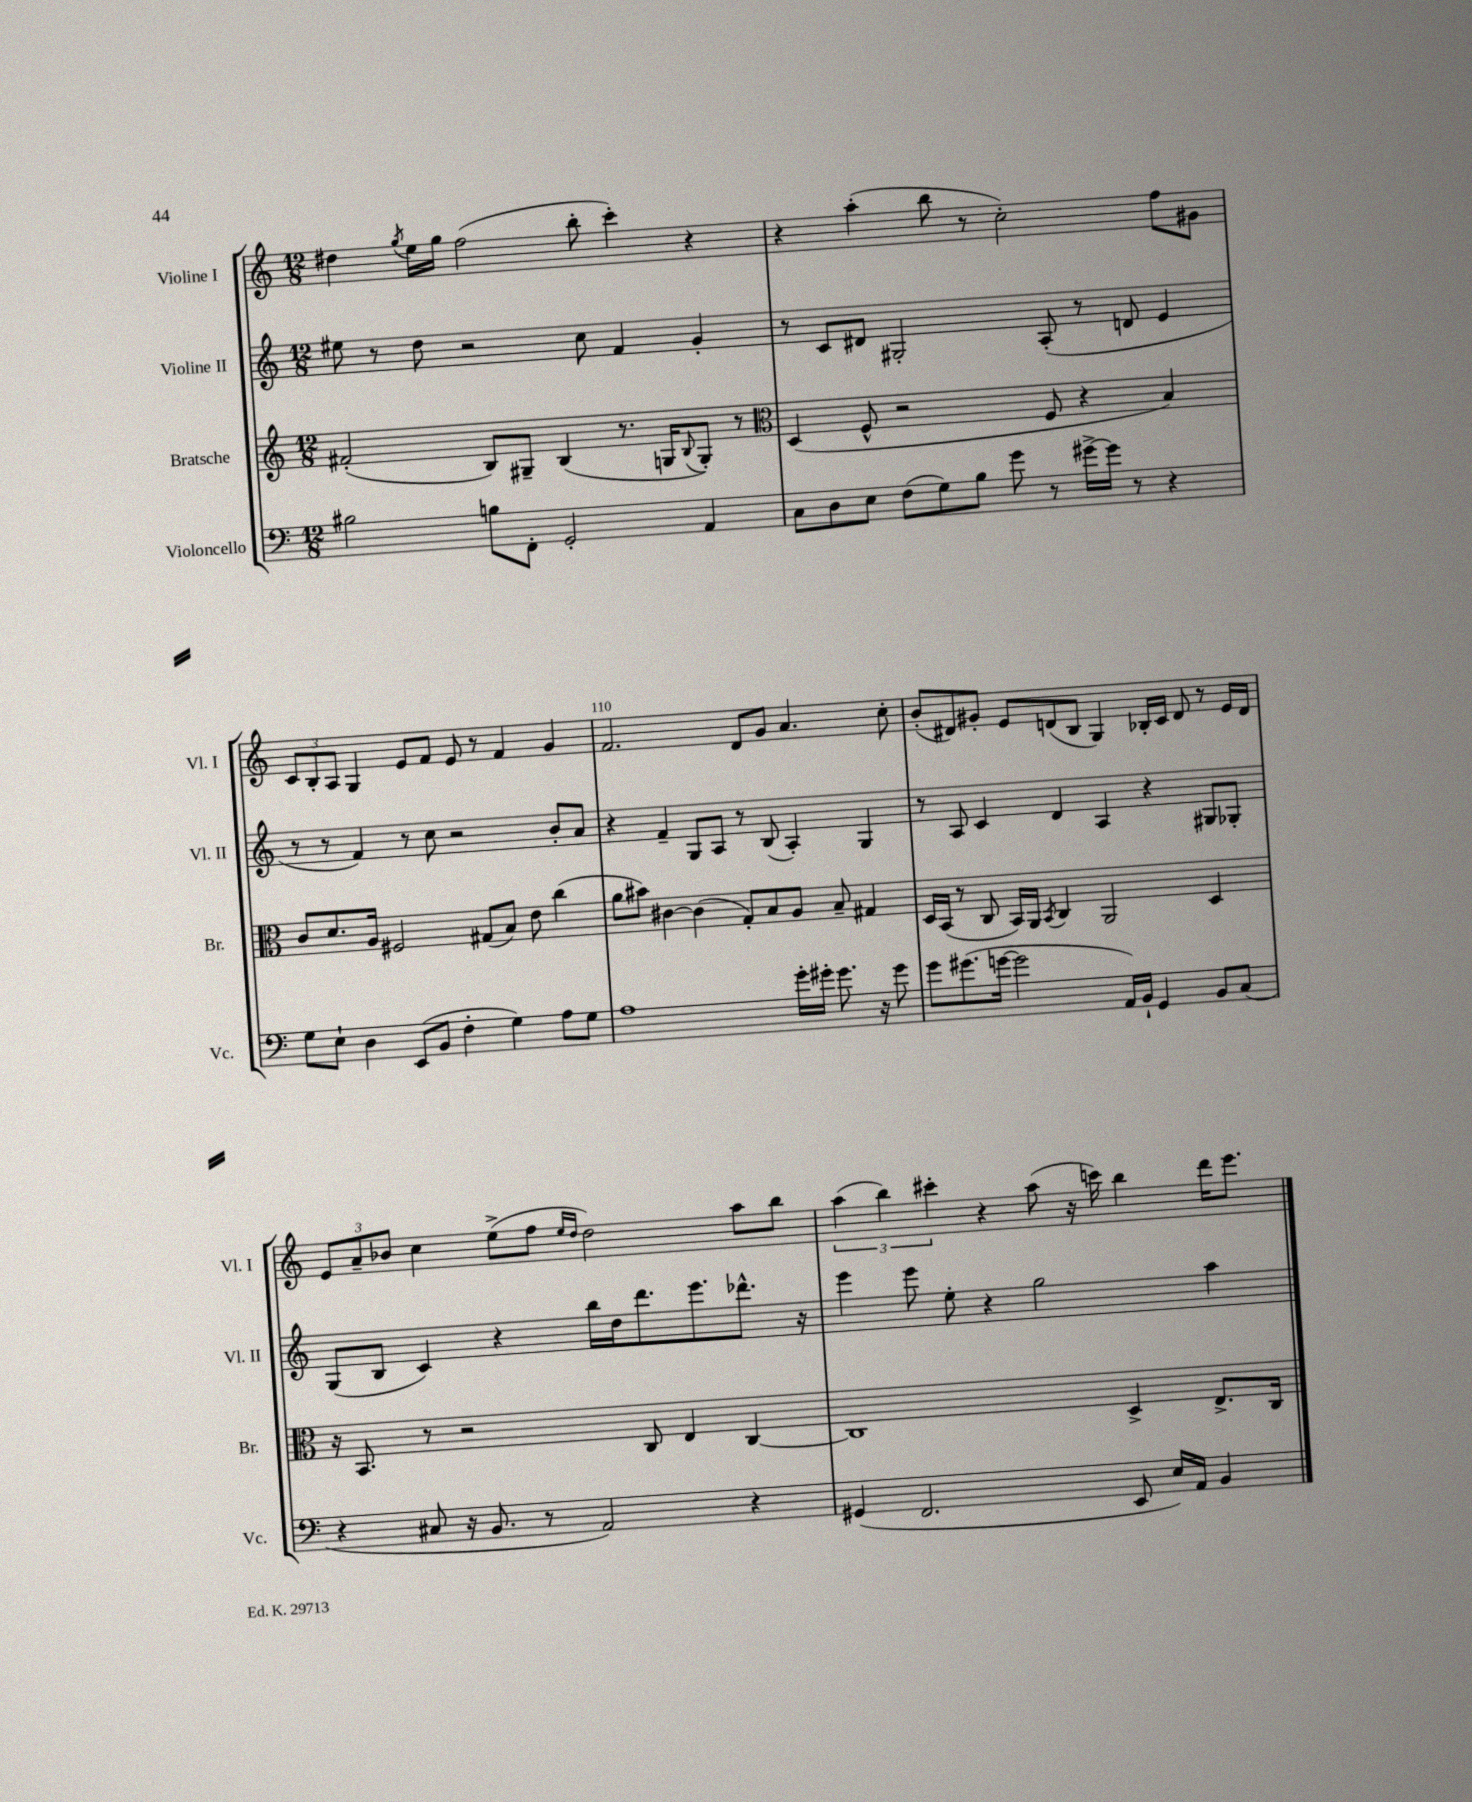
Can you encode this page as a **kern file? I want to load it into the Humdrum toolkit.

**kern	**kern	**kern	**kern
*staff4	*staff3	*staff2	*staff1
*clefF4	*clefG2	*clefG2	*clefG2
*k[]	*k[]	*k[]	*k[]
*M12/8	*M12/8	*M12/8	*M12/8
2B#\	(2f#'/	8ee#\	4dd#\
.	.	8r	.
.	.	.	8qgg/
.	.	8dd\	16ee\LL
.	.	.	16gg\JJ
.	.	2r	(2ff\
8B\L	8B/L)	.	.
8FF'\J	8G#~/J	.	.
2GG'/	(4B/	.	.
.	.	8cc\	8bb'\
.	8.r	4f/	4ccc'\)
.	16G/LK	.	.
.	8qqB/	.	.
4AA/	8G'/J)	4g'/	4r
.	8r	.	.
=	=	=	=
*	*clefC3	*	*
8C\L	(4D/	8r	4r
8D\	.	8c/L	.
8E\J	8F^^/	8d#/J	(4aa'\
(8F\L	2r	2G#'/	.
8G\)	.	.	8bb\
8B\J	.	.	8r
8g\	.	.	2cc'\)
8r	8F/	(8A'/	.
[16g#^\LL	4r	8r	.
16g#\]JJ	.	.	.
8r	.	8d/	.
4r	4B/)	4e/	8ff\L
.	.	.	8g#\J
=	=	=	=
8G\L	8c/L	8r	12c/L
.	.	.	12B'/
8E`\J	8.d/	8r	.
.	.	.	12A/J
4D\	.	4f/)	4G/
.	16A/Jk	.	.
.	2F#/	.	.
(8EE/L	.	8r	8e/L
8BB/J	.	8cc\	8f/J
4F'\	.	2r	8e/
.	(8G#/L	.	8r
4G\)	8B/J)	.	4f/
.	8e\	.	.
8A\L	(4cc\	8b'/L	4g/
8G\J	.	8a/J	.
=	=	=	=
1A	8a\L	4r	2.f/
.	8b#\J)	.	.
.	[4c#\	4f~/	.
.	(4c#\]	8G/L	.
.	.	8A/J	.
.	8G'/L)	8r	8d/L
.	8B/	(8B/	8g/J
16g'\LL	8A/J	4A'/)	4.a/
16g#'\JJ	.	.	.
8.g#\	8B~/	.	.
.	4G#/	4G/	.
16r	.	.	.
8g#\	.	.	8cc'\
=	=	=	=
8g\L	16D/LL	8r	(8b'/L
.	(16BB/JJ	.	.
(8.g#\	8r	8A/	8d#/)
.	8C/	4c/	8g#'/J
[16g\Jk	.	.	.
2g\]	16BB/LL)	.	8e/L
.	16AA/JJ	.	.
.	8qBB/	.	.
.	4C/	4d/	(8d/
.	.	.	8B/J
.	2AA/	4A/	4G/)
16AA/LL)	.	.	.
16BB`/JJ	.	.	.
4GG/	.	4r	16B-'/LL
.	.	.	16c/JJ
.	.	.	8d/
8BB/L	4D/	8G#/L	8r
(8C/J	.	8G-'/J	16e/LL
.	.	.	16d/JJ
=	=	=	=
4r	16r	(8G/L	12e/L
.	8.BB/	.	.
.	.	.	12a~/
.	.	8B/J	.
.	.	.	12b-/J
8C#/	8r	4c/)	4cc\
16r	2r	.	.
8.BB/	.	.	.
.	.	4r	(8ee^\L
8r	.	.	8ff\J
.	.	.	16qqee/LL
.	.	.	16qqdd/JJ
2AA/)	.	16bb\LL	2dd\)
.	.	16dd\J	.
.	8C/	8.ddd\	.
.	4E/	.	.
.	.	8.eee\	.
4r	[4C/	8.ddd-^^\J	8aa\L
.	.	.	8bb\J
.	.	16r	.
=	=	=	=
(4GG#/	1C]	4eee\	(6aa\
.	.	.	6bb\)
2.FF/	.	8eee\	.
.	.	.	6ccc#'\
.	.	8ee'\	.
.	.	4r	4r
.	.	2gg\	(8aa\
.	.	.	16r
.	.	.	16ccc\)
8EE/	4D^/	.	4bb\
16E/LL)	.	.	.
16AA/JJ	.	.	.
4BB/	8.E^/L	4aa\	16ddd\LK
.	.	.	8.eee\J
.	16C/Jk	.	.
==	==	==	==
*-	*-	*-	*-
